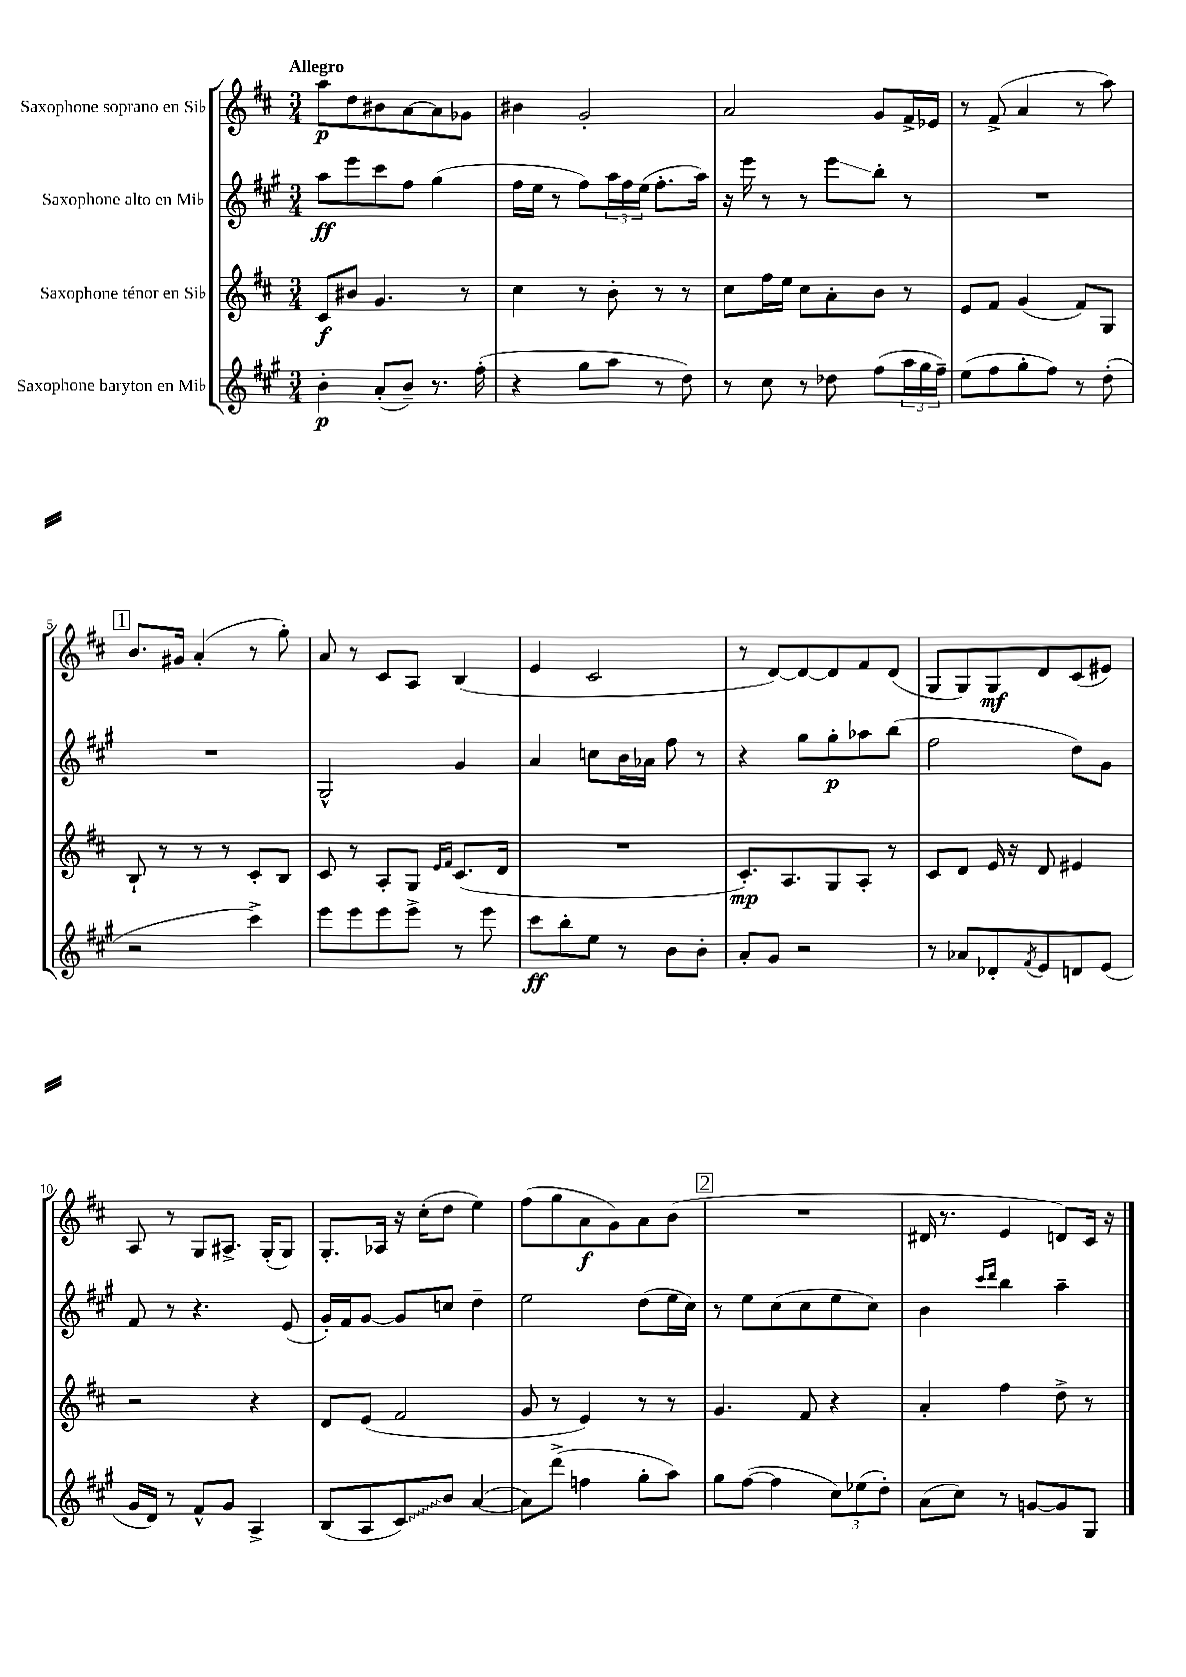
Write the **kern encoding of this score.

**kern	**kern	**kern	**kern
*staff4	*staff3	*staff2	*staff1
*clefG2	*clefG2	*clefG2	*clefG2
*k[f#c#g#]	*k[f#c#]	*k[f#c#g#]	*k[f#c#]
*M3/4	*M3/4	*M3/4	*M3/4
4b'	8c#	8aa	8aa
.	8b#	8eee	8dd
(8a'	4.g	8ccc#	8b#
8b~)	.	8ff#	[8a
8.r	.	(4gg#	8a]
.	8r	.	8g-
(16ff#'	.	.	.
=	=	=	=
4r	4cc#	16ff#	4b#
.	.	16ee	.
.	.	8r	.
8gg#	8r	8ff#)	2g'
8aa	8b'	24aa	.
.	.	24ff#	.
.	.	(24ee	.
8r	8r	8.ff#'	.
8dd)	8r	.	.
.	.	16aa)	.
=	=	=	=
8r	8cc#	16r	2a
.	.	16eee	.
8cc#	16ff#	8r	.
.	16ee	.	.
8r	8cc#	8r	.
8dd-	8a'	8eee	.
(8ff#	8b	8bb'	8g
24aa	8r	8r	16f#^
24gg#	.	.	.
.	.	.	16e-
24ff#~)	.	.	.
=	=	=	=
(8ee	8e	2.r	8r
8ff#	8f#	.	(8f#^
8gg#'	(4g	.	4a
8ff#)	.	.	.
8r	8f#)	.	8r
(8dd'	8G	.	8aa)
=	=	=	=
2r	8B`	2.r	8.b
.	8r	.	.
.	.	.	16g#
.	8r	.	(4a'
.	8r	.	.
4ccc#^)	8c#'	.	8r
.	8B	.	8gg')
=	=	=	=
8eee	8c#	2G#^^	8a
8eee	8r	.	8r
8eee	8A'	.	8c#
8eee^	8G	.	8A
.	16qqe	.	.
.	16qqf#	.	.
8r	(8.c#	4g#	(4B
8eee	.	.	.
.	16d	.	.
=	=	=	=
8ccc#	2.r	4a	4e
8bb'	.	.	.
8ee	.	8cc	2c#
8r	.	16b	.
.	.	16a-	.
8b	.	8ff#	.
8b'	.	8r	.
=	=	=	=
8a'	8.c#')	4r	8r
8g#	.	.	[8d)
.	8.A	.	.
2r	.	8gg#	8d_
.	8G	8gg#'	8d]
.	8A'	8aa-	8f#
.	8r	(8bb	(8d
=	=	=	=
8r	8c#	2ff#	8G
8a-	8d	.	8G)
8d-'	16e	.	8G
.	16r	.	.
8qf#	.	.	.
8e	8d	.	8d
8d	4e#	8dd)	(8c#
(8e	.	8g#	8e#)
=	=	=	=
16g#	2r	8f#	8A
16d)	.	.	.
8r	.	8r	8r
8f#^^	.	4.r	8G
8g#	.	.	8.A#^
4A^	4r	.	.
.	.	.	(16G'
.	.	(8e	8G)
=	=	=	=
(8B	8d	16g#')	8.G'
.	.	16f#	.
8A	(8e	[8g#	.
.	.	.	16A-
8c#)	2f#	8g#]	16r
.	.	.	(16cc#'
8b	.	8cc	8dd
([4a	.	4dd~	4ee)
=	=	=	=
8a])	8g	2ee	(8ff#
(8ddd^	8r	.	8gg
4ff	4e)	.	8a
.	.	.	8g)
8gg#'	8r	(8dd	8a
8aa)	8r	16ee	(8b
.	.	16cc#)	.
=	=	=	=
8gg#	4.g	8r	2.r
([8ff#	.	8ee	.
4ff#]	.	(8cc#	.
.	8f#	8cc#	.
12cc#)	4r	8ee	.
(12ee-	.	.	.
.	.	8cc#)	.
12dd')	.	.	.
=	=	=	=
(8a	4a'	4b	16d#
.	.	.	8.r
8cc#)	.	.	.
.	.	16qqccc#	.
.	.	16qqddd	.
8r	4ff#	4bb	4e
[8g	.	.	.
8g]	8dd^	4aa~	8d)
8G#	8r	.	16c#
.	.	.	16r
==	==	==	==
*-	*-	*-	*-
